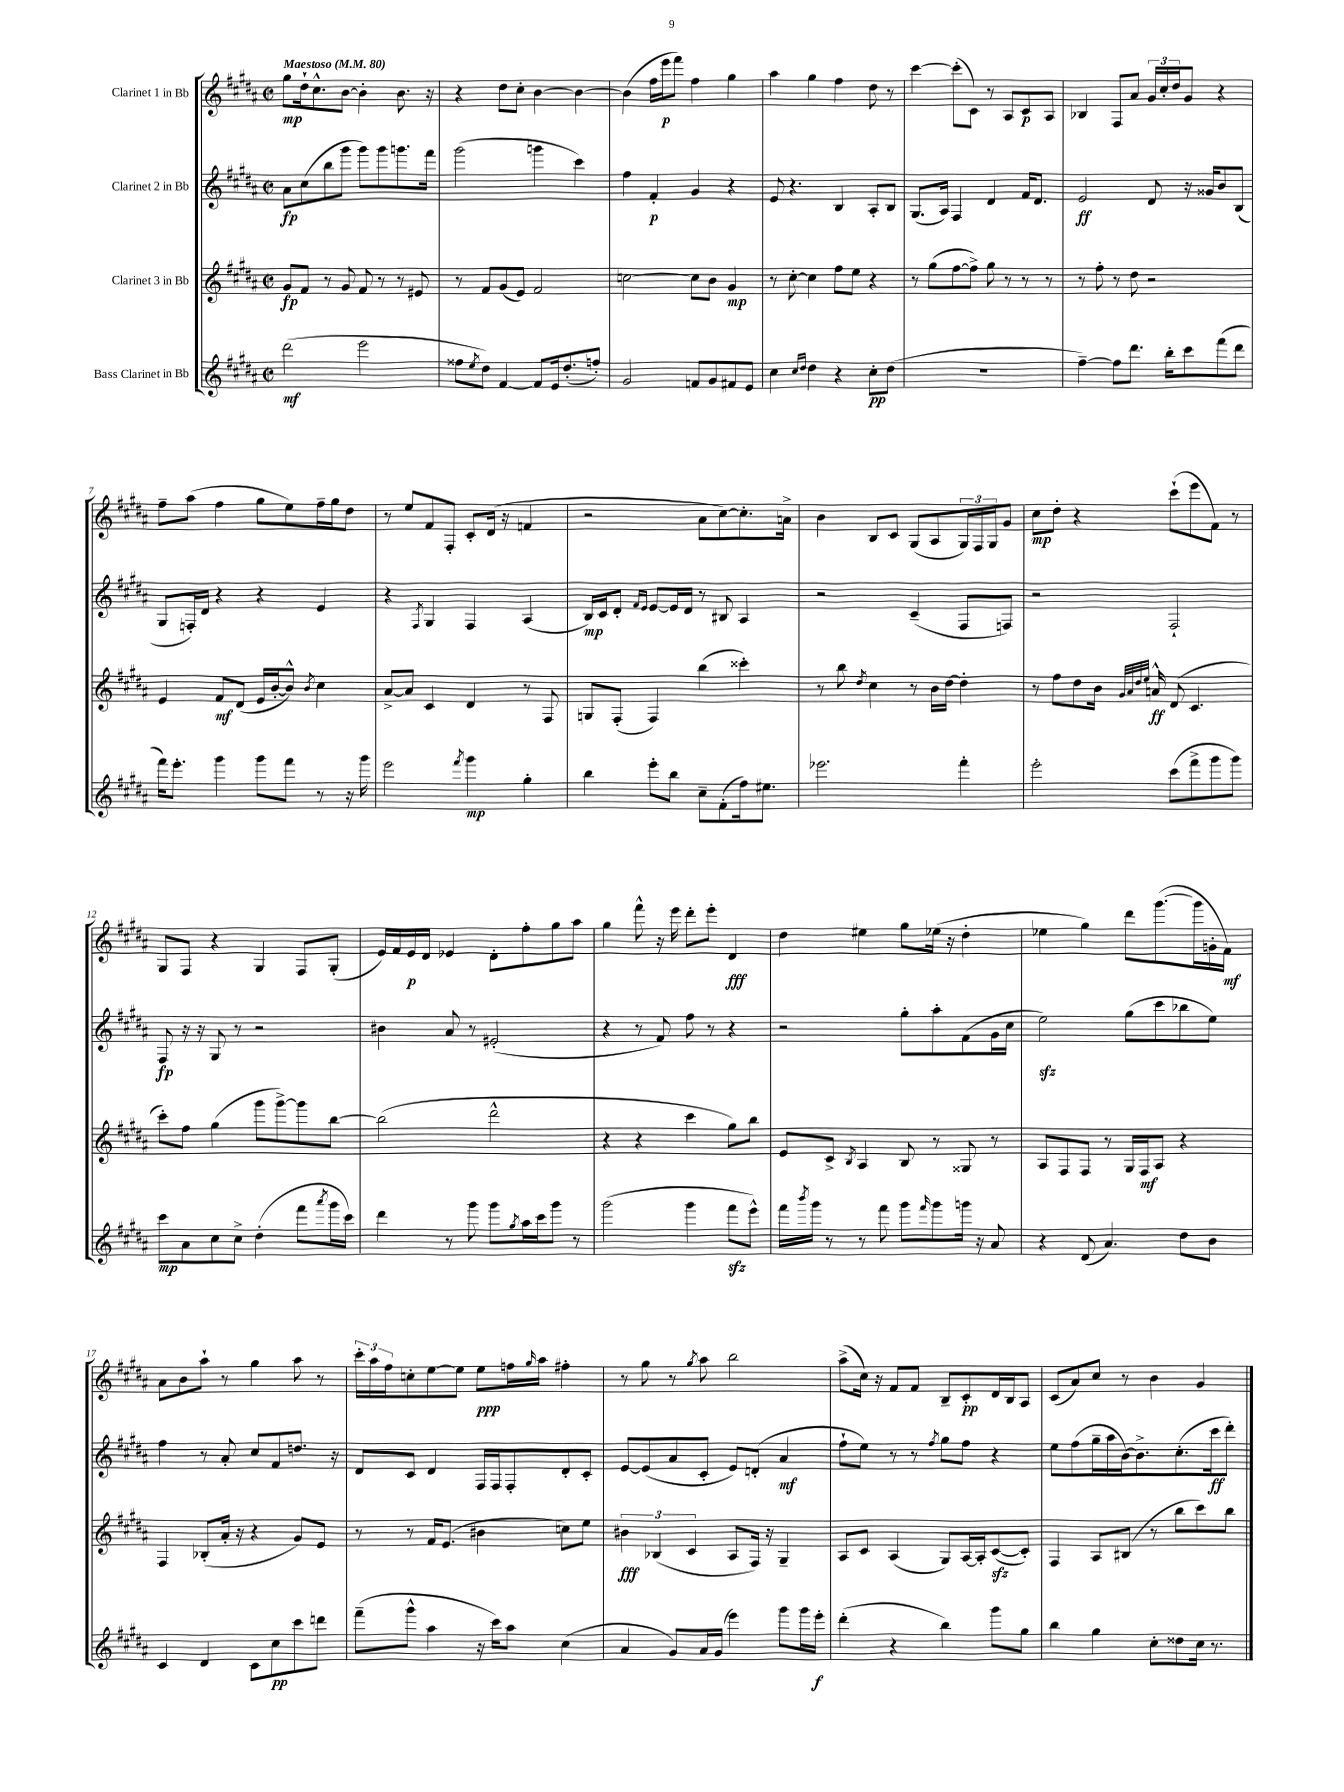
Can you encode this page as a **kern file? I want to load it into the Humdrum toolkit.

**kern	**kern	**kern	**kern
*staff4	*staff3	*staff2	*staff1
*clefG2	*clefG2	*clefG2	*clefG2
*k[f#c#g#d#a#]	*k[f#c#g#d#a#]	*k[f#c#g#d#a#]	*k[f#c#g#d#a#]
*M2/2	*M2/2	*M2/2	*M2/2
*met(c|)	*met(c|)	*met(c|)	*met(c|)
*MM80	*MM80	*MM80	*MM80
(2ddd#\	8g#/L	8a#\L	8gg#\L
.	8f#/J	(8cc#\	16dd#`\k
.	.	.	8.cc#^^\
.	8r	8bb\	.
.	8g#/	8ggg#\J	[8b\J
2eee\	8f#/	8ggg#\L)	4b'\]
.	8r	8ggg#\	.
.	8r	8.ggg\	8.b\
.	8e#/	.	.
.	.	16fff#\Jk	16r
=	=	=	=
8ff##\L	8r	(2ggg#\	4r
8qee/	.	.	.
8dd#\J)	8f#/L	.	.
[4f#/	(8g#/	.	8dd#\L
.	8e/J)	.	8cc#'\J
8f#/]L	2f#/	4ggg\	[4b\
16e/k	.	.	.
(8.dd#'/	.	.	.
.	.	4ccc#\)	4b\_
8ff'/J)	.	.	.
=	=	=	=
2g#/	[2cc\	4ff#\	(4b\]
.	.	4f#'/	16ff#\LL
.	.	.	16eee\J
.	.	.	8fff#\J)
8f/L	8cc\]L	4g#/	4ff#\
8g#/	8b\J	.	.
8f#/	4g#/	4r	4gg#\
8e/J	.	.	.
=	=	=	=
4cc#\	8r	8e/	4aa#\
.	[8cc#'\	4.r	.
16qqcc#/LL	.	.	.
16qqdd#/JJ	.	.	.
4dd#\	4cc#\]	.	4gg#\
4r	8ff#\L	4B/	4ff#\
.	8ee\J	.	.
8cc#'\L	4r	8A#'/L	8dd#\
(8dd#\J	.	8B/J	8r
=	=	=	=
1r	8r	(8.G#/L	[4ccc#\
.	(8gg#\L	.	.
.	.	16A#/Jk)	.
.	[8ff#\	4F#/	(8ccc#'\]L
.	8ff#^\]J)	.	8c#\J)
.	8gg#\	4d#/	8r
.	8r	.	8A#/L
.	8r	16f#/LK	8c#/
.	.	8.d#/J	.
.	8r	.	8A#/J
=	=	=	=
[4ff#~\)	8r	2e/	4B-/
.	8ff#'\	.	.
8ff#\]L	8r	.	8F#/L
8.ddd#\J	8dd#\	.	8a#/J
.	2r	8d#/	24g#/LL
.	.	.	24cc#'/
16bb'\LK	.	.	.
.	.	.	24dd#/J
8ccc#\	.	16r	8g#/J
.	.	16g##/LK	.
(8fff#\	.	8b/	4r
8ddd#\J	.	(8B/J	.
=	=	=	=
16fff#\LK)	4e/	8G#/L	8ff#~\L
8.eee'\J	.	.	.
.	.	16F'/L)	(8aa#\J
.	.	16d#/JJ	.
4ggg#\	8f#/L	4r	4ff#\
.	(8d#/J	.	.
8ggg#\L	16e/LL	4r	8gg#\L
.	[16b'/J	.	.
8fff#\J	8b^^/]J)	.	8ee\)
.	8qb/	.	.
8r	4cc#\	4e/	16ff#~\L
.	.	.	16gg#\J
16r	.	.	8dd#\J
16ggg#\	.	.	.
=	=	=	=
2eee\	[8a#^/L	4r	8r
.	8a#/]J	.	8ee/L
.	.	8qF#/	.
.	4c#/	4G#/	8f#/
.	.	.	8F#'/J
8qfff#/	.	.	.
4ggg#\	4d#/	4F#/	8c#'/L
.	.	.	(16d#/Jk
.	.	.	16r
4gg#'\	8r	(4A#/	4f/
.	8F#/	.	.
=	=	=	=
4bb\	8G/L	16B/LL)	2r
.	.	16c#/J	.
.	(8F#'/J	8d#'/J	.
.	.	16qqf#/LL	.
.	.	16qqe/JJ	.
8eee'\L	4F#/)	[8e/L	.
8bb\J	.	16e/]L	.
.	.	16d#/JJ	.
8cc#~\L	(4bb\	8r	8a#\L
(8f#'\	.	8B#/	[8cc#\)
16ff#\k)	4ccc##'\)	4A#/	8.cc#'\]
8.ee#\J	.	.	.
.	.	.	16a^\Jk
=	=	=	=
2.eee-\	8r	2r	4b\
.	8bb\	.	.
.	8qdd#/	.	.
.	4cc#\	.	8B/L
.	.	.	8c#/J
.	8r	(4c#~/	(8G#/L
.	16b\LL	.	8A#/
.	[16dd#\JJ	.	.
4fff#'\	4dd#'\]	8F#/L	24G#/L)
.	.	.	24F#/
.	.	.	24G#/J
.	.	8F/J)	8g#/J
=	=	=	=
2eee'\	8r	2r	8cc#\L
.	8ff#\L	.	8dd#'\J
.	8dd#\	.	4r
.	16b\Jk	.	.
.	32qqg#/LLL	.	.
.	32qqa#/	.	.
.	32qqdd#/	.	.
.	32qqee/JJJ	.	.
.	16a^^/	.	.
(8ccc#\L	(8d#/	2F#`/	(8ccc#`\L
8fff#^\	4.c#/	.	8eee\
8ggg#\	.	.	8f#\J)
8ggg#\J)	.	.	8r
=	=	=	=
8ccc#\L	8ccc#'\L)	8F#/	8G#/L
8a#\	8ff#\J	16r	8F#/J
.	.	16r	.
8cc#\	(4gg#\	8G#/	4r
8cc#^\J	.	8r	.
(4dd#'\	8ggg#\L	2r	4G#/
.	[8ggg#^\)	.	.
8fff#\L	8ggg#\]	.	8F#/L
8qaaa#/	.	.	.
16ggg#\L	[8bb\J	.	(8G#'/J
16ccc#\JJ)	.	.	.
=	=	=	=
4ddd#\	(2bb\]	4b#\	16e/LL)
.	.	.	16f#/
.	.	.	16e/
.	.	.	16d#/JJ
8r	.	8a#/	4e-/
8ggg#\	.	8r	.
8ggg#\L	2ddd#^^\	(2e#'/	8d#'\L
8qgg#/	.	.	.
16aa#\L	.	.	8ff#'\
16ccc#\J	.	.	.
8ggg#\J	.	.	8gg#\
8r	.	.	8aa#\J
=	=	=	=
(2ggg#\	4r	4r	4gg#\
.	4r	8r	8fff#^^\
.	.	8f#/)	16r
.	.	.	16eee\
4ggg#\	4ccc#\	8ff#\	8ddd#'\L
.	.	8r	8eee'\J
8fff#\L	8gg#\L)	4r	4d#/
8eee^^\J)	8bb\J	.	.
=	=	=	=
16fff#\LL	8e/L	2r	4dd#\
8qbbb/	.	.	.
16ggg#\JJ	.	.	.
8r	8c#^/J	.	.
.	8qB/	.	.
8r	4A#/	.	4ee#\
8fff#\	.	.	.
8ggg#\L	8B/	8gg#'\L	8gg#\L
16qqfff#/	.	.	.
8ggg#\	8r	8aa#'\	(16ee-\Jk
.	.	.	16r
16ggg\Jk	8G##/	(8f#\	4dd#'\
16r	.	.	.
8a#/	8r	16g#\L	.
.	.	16cc#\JJ	.
=	=	=	=
4r	8A#/L	2ee\)	4ee-\
.	8F#/	.	.
(8d#/	8F#/J	.	4gg#\)
4.a#/)	8r	.	.
.	16G#/LL	(8gg#\L	8ddd#\L
.	16F#/J	.	.
.	8A#/J	8ccc#\	([8.ggg#\
8dd#\L	4r	8bb-\	.
.	.	.	16ggg#\]L
8b\J	.	8ee\J)	16g'\
.	.	.	16f#\JJ)
=	=	=	=
4c#/	4F#/	4ff#\	8a#\L
.	.	.	8b\
4d#/	(8B-'/L	8r	8aa#`\J
.	16a#'/Jk	8a#'/	8r
.	16r	.	.
8c#\L	4r	8cc#/L	4gg#\
8cc#\	.	8f#/	.
8ccc#\	8g#/L)	8.dd/J	8aa#\
8ddd\J	8e/J	.	8r
.	.	16r	.
=	=	=	=
(8fff#~\L	8r	8d#/L	24ccc#'\LL
.	.	.	24aa#\
.	.	.	24ff#\J
8ggg#^^\J	8r	8c#/J	8cc'\
4aa#\	16f#/LK	4d#/	[8ee\
.	(8.e/J	.	.
.	.	.	8ee\]J
16r	4b#\	16F#/LL	8ee\L
16ccc#\LK)	.	16F#/J	.
8aa#\J	.	8F#'/	16ff\L
.	.	.	16qqgg#/
.	.	.	16aa#\JJ
(4cc#\	8cc\L)	8d#'/	4ff#'\
.	8ee\J	8c#'/J	.
=	=	=	=
4a#/	6b#\	[8e/L	8r
.	.	(8e/]	8gg#\
.	(6B-/	.	.
8g#/L)	.	8a#/	8r
.	6c#/	.	.
.	.	.	8qgg#/
16a#/L	.	8c#'/J	8aa#\
(16g#/JJ	.	.	.
4eee\)	8A#/L	8e/L)	2bb\
.	16F#/Jk)	(8d'/J	.
.	16r	.	.
8ggg#\L	4G#~/	4a#/	.
16ggg#\L	.	.	.
16eee'\JJ	.	.	.
=	=	=	=
(4ddd#'\	8A#/L	8ff#`\L	(8aa#^\L
.	8c#/J	8ee\J)	16cc#\Jk)
.	.	.	16r
4r	(4A#/	8r	8f#/L
.	.	8r	8f#/J
.	.	8qff#/	.
4bb\)	8G#/L)	8gg#\L	8B~/L
.	[16A#/L	8ff#\J	8c#'/
.	16A#'/]J	.	.
8ggg#\L	([8c#/	4r	16d#/L
.	.	.	16B/J
8gg#\J	8c#'/]J)	.	8A#/J
=	=	=	=
4bb\	4F#/	8ee\L	(8c#/L
.	.	(8ff#\	8a#/)
4gg#\	8A#/L	16gg#~\L	8cc#/J
.	.	16aa#\	.
.	(8B#/J	[16b\J)	8r
.	.	8.b^\]	.
8cc#'\L	8r	.	4b\
8dd##\	8bb\L	(8.cc#'\	.
16cc#\Jk	8ccc#\)	.	4g#/
8.r	.	16ccc#\k	.
.	8bb\J	8ddd#'\J)	.
==	==	==	==
*-	*-	*-	*-
